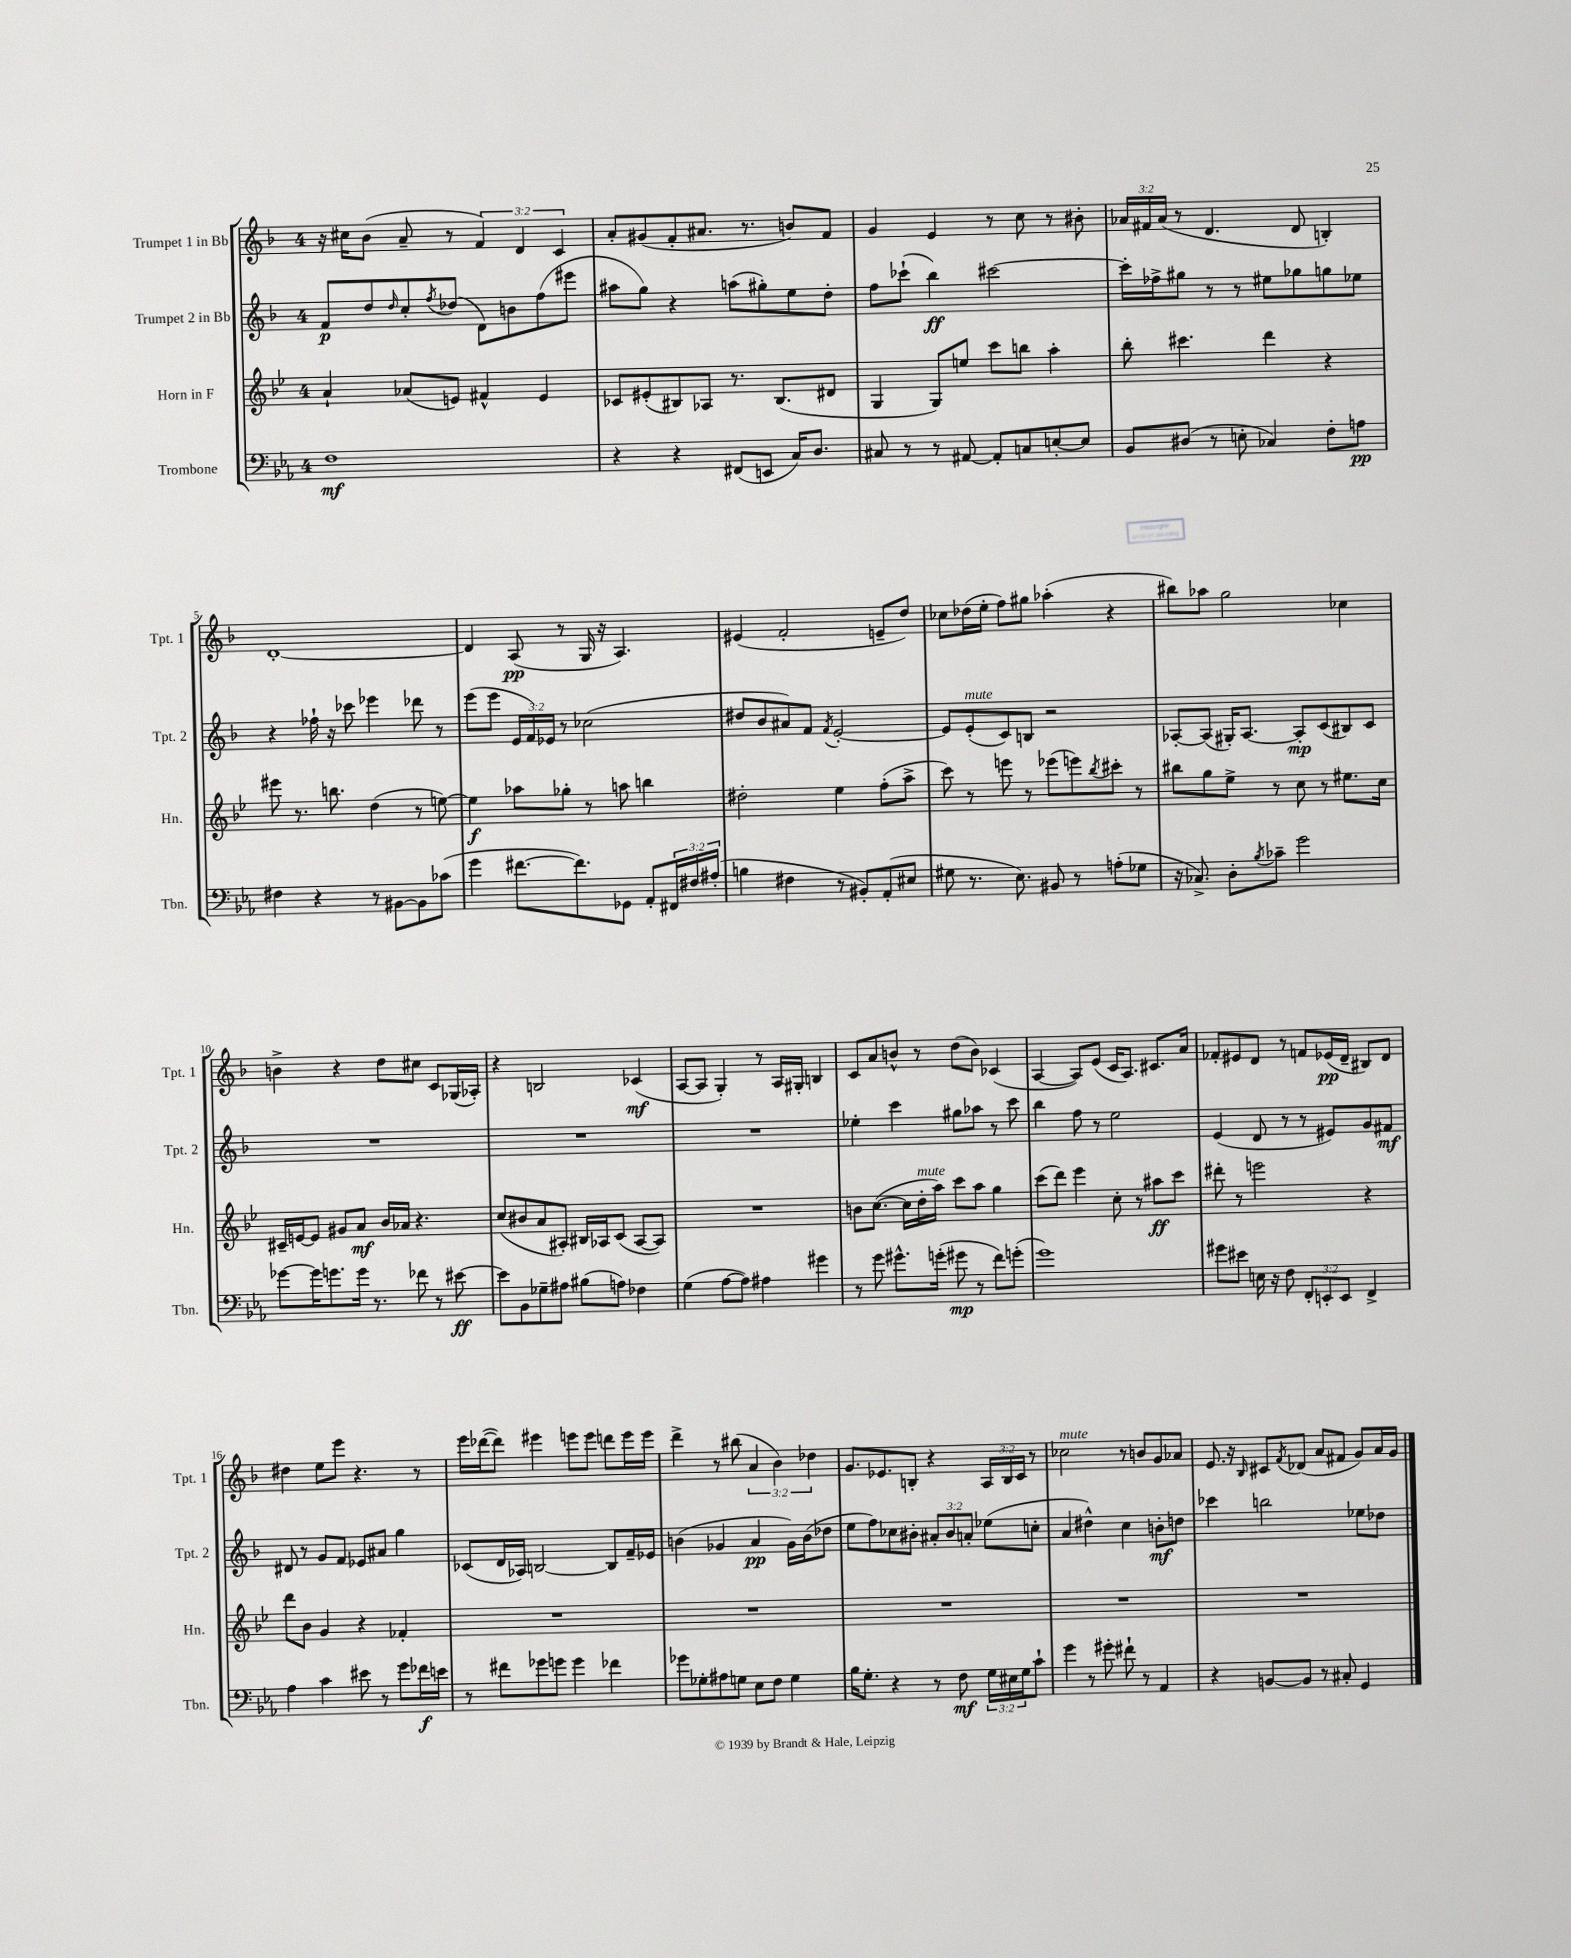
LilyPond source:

<<
\new StaffGroup <<
\new Staff = "s0" \with { instrumentName = "Trumpet 1 in Bb" shortInstrumentName = "Tpt. 1" } {
    \clef treble \key f \major \once \override Staff.TimeSignature.style = #'single-digit \time 4/4 \override Staff.TupletNumber.text = #tuplet-number::calc-fraction-text
    r16 cis''16 bes'8( a'8-- r8 \tuplet 3/2 { f'4) d'4 c'4 } |
    a'8-. gis'8( f'8-. ais'8. r8. b'8) f'8 |
    g'4 e'4 r8 c''8 r8 bis'8-. |
    \tuplet 3/2 { aes'16 fis'16 aes'16( } r8 d'4. d'8 b4-.) |
    d'1~-. |
    d'4 a8\pp( r8 g16 r16 a4.) |
    eis'4( f'2-. e'8-- d''8) |
    ces''8 des''16( e''16-. f''8) gis''8 aes''4-.( r4 |
    bis''8) aes''8 g''2 ces''4 |
    b'4-> r4 d''8 cis''8 c'8 ges16( aes16-.) |
    r4 b2 ces'4\mf( |
    a8~ a8 g4-.) r8 a16 gis16-. b4 |
    c'8 a'8 b'8-^ r8 d''8( b'8) ces'4( |
    a4~ a8) e'8( c'16 a8.) cis'8. a'16 |
    fes'8-. eis'8 d'8 r8 f'8 ees'16\pp( d'16-- bis8) d'8 |
    dis''4 e''8 e'''8 r4. r8 |
    e'''16 des'''16~( des'''8) eis'''4 e'''8 e'''8 d'''8 e'''16 e'''16 |
    d'''4-> r8 bis''8( \tuplet 3/2 { a'4 bes'4) des''4 } |
    g'8. ees'8. b8-. r4 \tuplet 3/2 { a16 b16 c'16 } r8 |
    ces''2^\markup { \italic "mute" } r8 b'8 g'8 aes'8 |
    e'8. r16 \grace { bes16 } cis'8 \acciaccatura { f'8 } des'8( a'8 fis'8 g'8) a'16 g'16 \bar "|." |
}
\new Staff = "s1" \with { instrumentName = "Trumpet 2 in Bb" shortInstrumentName = "Tpt. 2" } {
    \clef treble \key f \major \once \override Staff.TimeSignature.style = #'single-digit \time 4/4 \override Staff.TupletNumber.text = #tuplet-number::calc-fraction-text
    f'8\p d''8 \grace { d''16 } c''8-. \acciaccatura { f''8 } des''8( d'8) b'8 f''8( eis'''8 |
    ais''8 g''8) r4 a''8( gis''8-.) e''8 d''8-. |
    f''8 ces'''8-!( bes''4\ff) cis'''2~ |
    cis'''16-. fes''16-> gis''8 r8 r8 eis''8 ges''8 g''8 ees''8 |
    r4 fes''16-! r16 ces'''8 ees'''4 des'''8 r8 |
    e'''8( e'''8 \tuplet 3/2 { e'16 f'16) ees'16 } r8 ces''2( |
    dis''8 bes'8 ais'8) f'8 \acciaccatura { f'8 } e'2~-. |
    e'8 e'8-.^\markup { \italic "mute" }( c'8) b8 r2 |
    aes8~-. aes8( gis16-.) aes8.~ aes8-.\mp c'8( bis8) c'8 |
    R1 |
    R1 |
    R1 |
    ees''4-. c'''4 gis''8 aes''8 r8 c'''8 |
    bes''4 f''8 r8 e''2 |
    e'4( d'8 r8 r8 eis'8) g'8 fis'8\mf |
    dis'8 r8 g'8 f'8 ees'8 ais'8 g''4 |
    ces'8( d'16 aes16) b2~ b8 f'16-- ees'16 |
    b'4( ges'4 a'4\pp ges'16) b'16( des''8 |
    e''8 f''8) ces''8 bis'8-. \tuplet 3/2 { ais'8-. bis'8 a'8-. } ees''8( c''8-. |
    a'4 dis''4-^) c''4 b'8-.\mf d''8 |
    ces'''4 b''2 ees''8 des''8 \bar "|." |
}
\new Staff = "s2" \with { instrumentName = "Horn in F" shortInstrumentName = "Hn." } {
    \clef treble \key bes \major \once \override Staff.TimeSignature.style = #'single-digit \time 4/4
    a'4-! aes'8( e'8) fis'4-^ e'4 |
    ces'8 eis'8-.( bis8) aes8 r8. bis8.( dis'8 |
    g4 g8) e''8 c'''8 b''8 a''4-. |
    bes''8-. cis'''4. d'''4 r4 |
    eis'''8 r8. b''8. d''4( r8 e''8~) |
    e''4\f aes''8 ges''8-. r8 a''8 b''4 |
    dis''2-. ees''4 f''8-.( a''8-> |
    c'''8) r8 e'''8 r8 ees'''8( e'''8) \acciaccatura { bes''8 } cis'''8-. r8 |
    bis''8 g''8 ees''8-> r8 c''8 r8 eis''8. c''16 |
    cis'16-- e'16~ e'8 gis'8 a'8\mf bes'16 aes'16 r4. |
    c''8( bis'8 a'8 ais8-.) bis16 aes16 c'8( aes8~ aes8) |
    R1 |
    b'8 c''8.~( c''16 d''16-.^\markup { \italic "mute" } a''16) c'''8 a''8 g''4 |
    c'''8( d'''8) ees'''4 c''8-. r8 ais''8\ff c'''8 |
    dis'''8-. r8 e'''2 r4 |
    d'''8 bes'8 g'4 r4 fes'4-. |
    R1 |
    R1 |
    R1 |
    R1 |
    R1 \bar "|." |
}
\new Staff = "s3" \with { instrumentName = "Trombone" shortInstrumentName = "Tbn." } {
    \clef bass \key ees \major \once \override Staff.TimeSignature.style = #'single-digit \time 4/4 \override Staff.TupletNumber.text = #tuplet-number::calc-fraction-text
    f1\mf |
    r4 r4 fis,8( e,8 c16) d8. |
    cis8 r8 r8 ais,8~ ais,8-. c8 e8~-. e8 |
    bes,8 dis8( r8 e8-. ces4) f8-. a8\pp |
    fis4 r4 r8 bis,8~ bis,8 ces'8( |
    g'4 fis'8.~ fis'8.) ges,8 aes,8-. \tuplet 3/2 { fis,16 fis16 ais16-.( } |
    b4 fis4 r8 bis,8-.) aes,8-.( eis8 |
    gis8 r8. ees8.) bis,8 r8 a8-.( ges8 |
    r16 ces8.->) d8-. \acciaccatura { bes8 } ces'8-- g'2 |
    ges'8~ ges'16 g'8. g'16 r8. fes'8 r8 eis'8~\ff |
    eis'8 bes,8 ges8-- ais8 bis8( a8) fes4 |
    g4( aes8~ aes8) ais4 gis'4 |
    r8 g'8 gis'8.-^ g'16-.( gis'8\mp r8 f'8) g'8-.( |
    g'1) |
    gis'8 eis'8 e16 r16 f8 \tuplet 3/2 { f,8-. e,8-. e,8 } f,4-> |
    aes4 c'4 eis'8 r8 g'8 fes'16\f e'16 |
    r8 fis'8 ges'8 g'8 g'4 fes'4 |
    ges'8 ges8-. ais8 g8 ees8 f8 g4 |
    bes16 g8.-. r4 r8 f8\mf \tuplet 3/2 { g16 eis16 g16 } c'8-! |
    g'4 r8 gis'8-. fis'8-! r8 aes,4 |
    r4 b,8~ b,8 r8 cis8-. g,4 \bar "|." |
}
>>
>>
